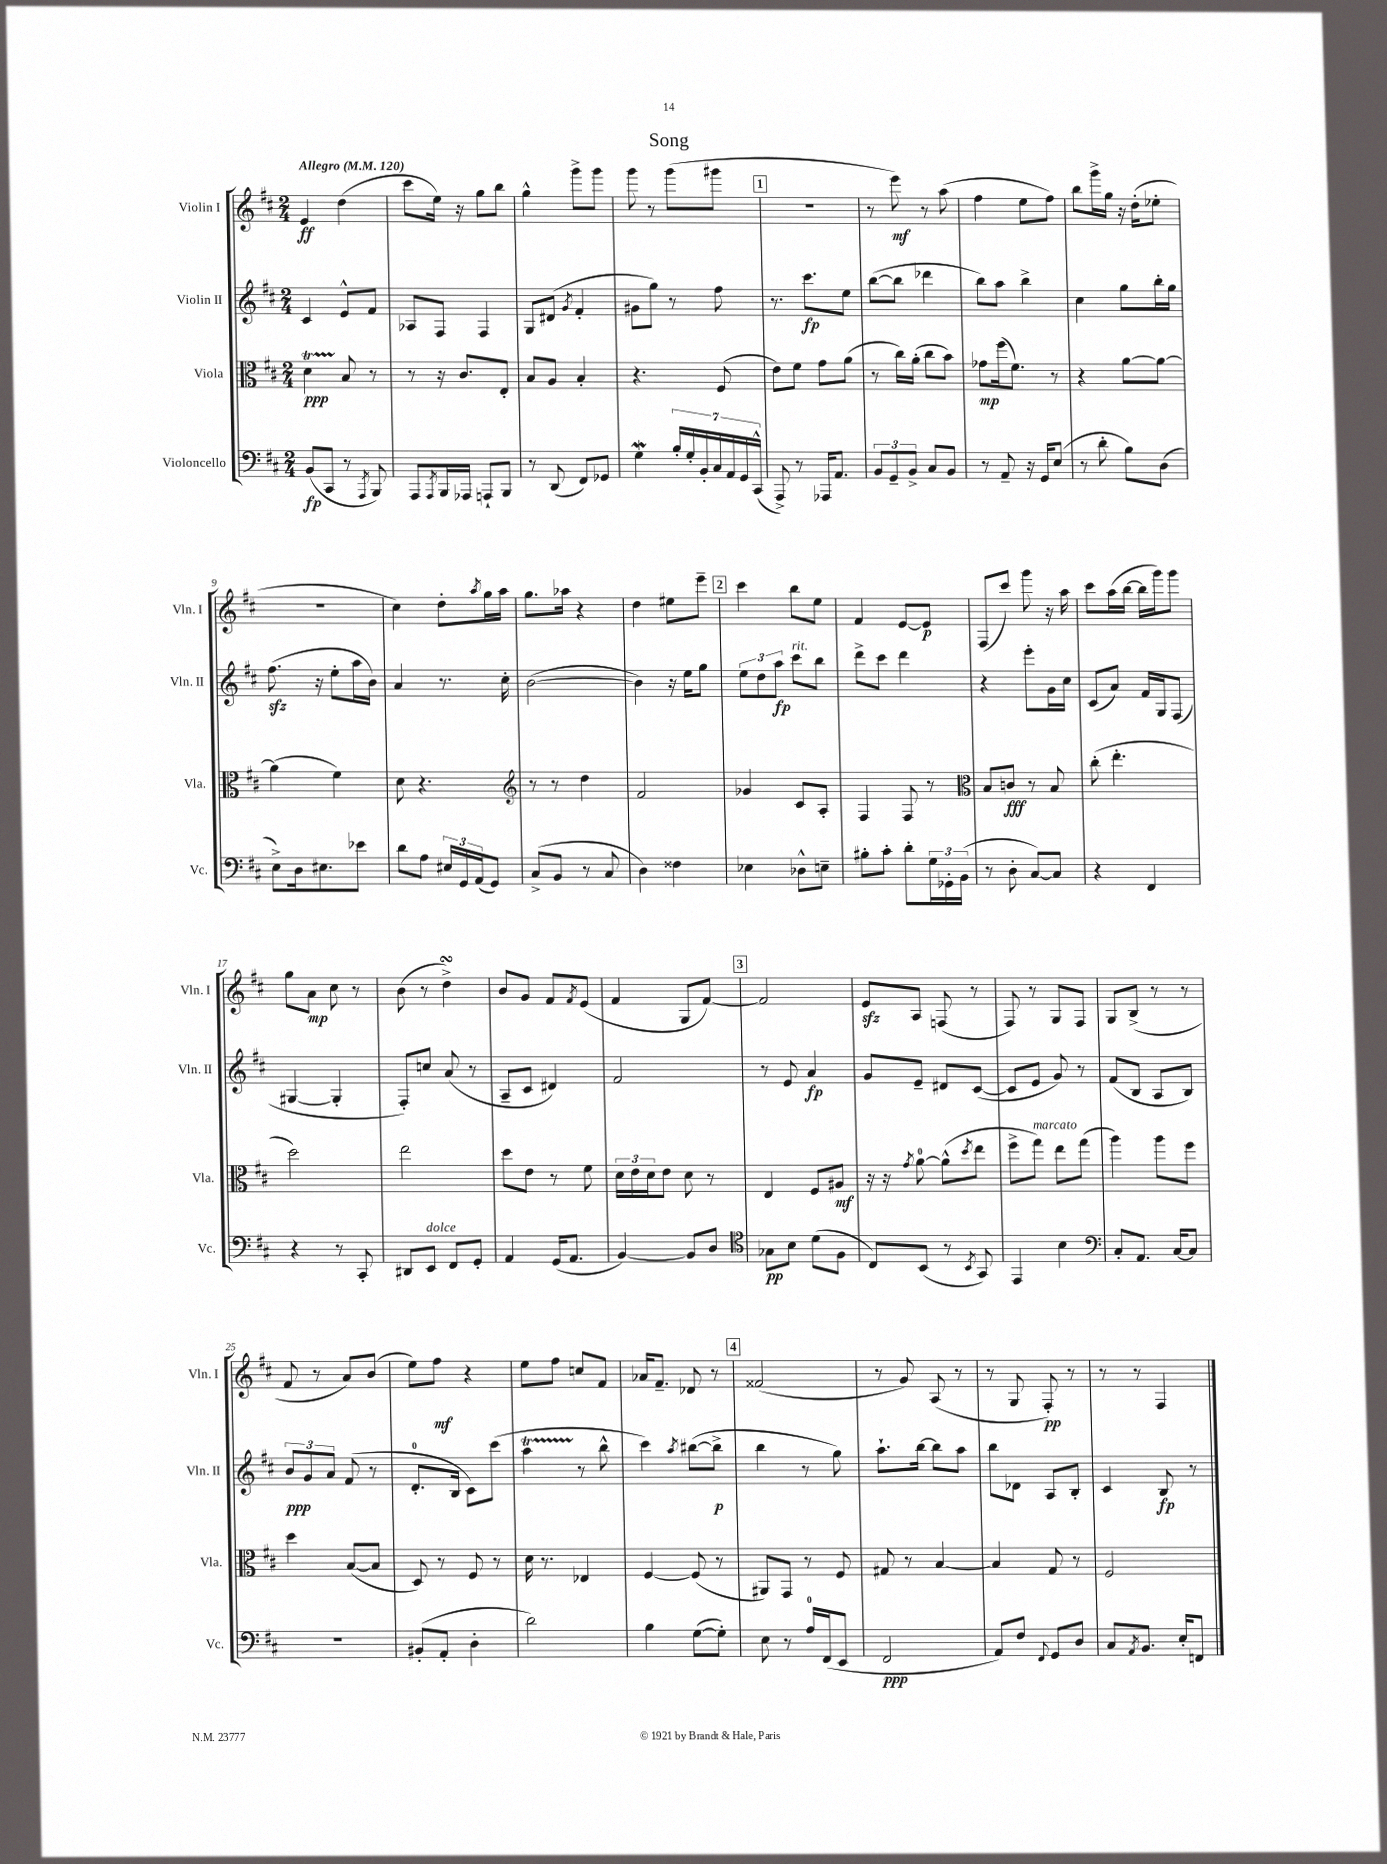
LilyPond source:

\header { title = "Song" }
<<
\new StaffGroup <<
\new Staff = "s0" \with { instrumentName = "Violin I" shortInstrumentName = "Vln. I" } {
    \clef treble \key d \major \numericTimeSignature \time 2/4 \tempo "Allegro" 4 = 120
    e'4\ff d''4( |
    cis'''8 e''16) r16 g''8 b''8 |
    g''4-^ g'''8-> g'''8 |
    g'''8 r8 g'''8( gis'''8 |
    \mark \markup { \box "1" } R2 |
    r8 e'''8\mf) r8 a''8( |
    fis''4 e''8 fis''8) |
    b''8 g'''16-> g''16 r16 d''16-.( ees''8-. |
    r2 |
    cis''4) d''8-. \acciaccatura { a''8 } g''16 a''16 |
    g''8. aes''16 r4 |
    d''4 eis''8 e'''8-- |
    \mark \markup { \box "2" } cis'''4 b''8 e''8 |
    fis'4 e'8~ e'8\p |
    fis8( cis'''8) g'''8 r16 a''16 |
    cis'''8 a''16( b''16~ b''16 g'''16) g'''8 |
    g''8 a'8\mp cis''8 r8 |
    b'8( r8 d''4->\turn) |
    b'8 g'8 fis'8 \acciaccatura { fis'8 } e'8( |
    fis'4 g8 fis'8~) |
    \mark \markup { \box "3" } fis'2 |
    e'8\sfz a8 f8( r8 |
    fis8) r8 g8 fis8 |
    g8 b8->( r8 r8 |
    fis'8 r8 a'8) b'8( |
    e''8) fis''8\mf r4 |
    e''8 fis''8 c''8 fis'8 |
    aes'16 fis'8.-- des'8 r8 |
    \mark \markup { \box "4" } fisis'2( |
    r8 g'8) a8( r8 |
    r8 g8 fis8-.\pp) r8 |
    r8 r8 fis4 \bar "|." |
}
\new Staff = "s1" \with { instrumentName = "Violin II" shortInstrumentName = "Vln. II" } {
    \clef treble \key d \major \numericTimeSignature \time 2/4
    cis'4 e'8-^ fis'8 |
    aes8 fis8 fis4 |
    g8 dis'8( \acciaccatura { g'8 } fis'4-. |
    gis'8 g''8) r8 fis''8 |
    \mark \markup { \box "1" } r8. cis'''8.\fp e''8 |
    b''8~( b''8 des'''4 |
    b''8) a''8 b''4-> |
    cis''4 g''8 b''16-. g''16 |
    fis''8.\sfz( r16 e''8-. a''16 b'16) |
    a'4 r8. cis''16-. |
    b'2~( |
    b'4) r16 e''16 g''8 |
    \mark \markup { \box "2" } \tuplet 3/2 { e''8 d''8 a''8\fp } cis'''8^\markup { \italic "rit." } b''8 |
    d'''8-> cis'''8 d'''4 |
    r4 e'''8-. g'16 cis''16 |
    cis'8( a'8) fis'16 g16 fis8( |
    gis4~ gis4-. |
    fis8-.) c''8 a'8( r8 |
    a8-- cis'8 dis'4) |
    fis'2 |
    \mark \markup { \box "3" } r8 e'8 a'4\fp |
    g'8 e'8-- dis'8 cis'8~( |
    cis'8 e'8 g'8) r8 |
    fis'8( b8 a8 b8) |
    \tuplet 3/2 { b'8\ppp g'8 a'8 } fis'8( r8 |
    d'8.-0-. b16 cis'8) cis'''8( |
    a''4\startTrillSpan r8\stopTrillSpan b''8-^ |
    cis'''4) \acciaccatura { a''8 } bis''8~( bis''8->\p |
    \mark \markup { \box "4" } b''4 r8 g''8) |
    a''8.-! b''16~ b''8 a''8 |
    b''8 des'8 a8 b8-. |
    cis'4 b8\fp r8 \bar "|." |
}
\new Staff = "s2" \with { instrumentName = "Viola" shortInstrumentName = "Vla." } {
    \clef alto \key d \major \numericTimeSignature \time 2/4
    d'4\startTrillSpan\ppp b8\stopTrillSpan r8 |
    r8 r16 cis'8. e8-. |
    b8 a8 b4-. |
    r4. fis8( |
    \mark \markup { \box "1" } e'8) fis'8 g'8 a'8( |
    r8 cis''16) a'16-.( cis''8 b'8) |
    ges'8\mp fis''16( fis'8.) r8 |
    r4 a'8~ a'8~ |
    a'4( fis'4) |
    d'8 r4. |
    \clef treble r8 r8 d''4 |
    fis'2 |
    \mark \markup { \box "2" } ges'4 cis'8 a8-. |
    fis4 fis8 r8 |
    \clef alto b8 c'8\fff r8 b8 |
    cis''8-.( e''4.-. |
    d''2) |
    e''2 |
    d''8 e'8 r8 fis'8 |
    \tuplet 3/2 { d'16 e'16 d'16 } e'8 d'8 r8 |
    \mark \markup { \box "3" } e4 fis8 ais8\mf |
    r16 r16 \acciaccatura { g'8 } a'8-0~ a'8-^( \acciaccatura { d''8 } e''8 |
    fis''8-> g''8^\markup { \italic "marcato" }) e''8 g''8( |
    a''4) a''8 fis''8 |
    d''4 b8~( b8 |
    d8) r8 fis8 r8 |
    d'16 r8. ees4 |
    fis4~ fis8( r8 |
    \mark \markup { \box "4" } ais,8) g,8 r8 fis8 |
    gis8 r8 b4~ |
    b4 g8 r8 |
    fis2 \bar "|." |
}
\new Staff = "s3" \with { instrumentName = "Violoncello" shortInstrumentName = "Vc." } {
    \clef bass \key d \major \numericTimeSignature \time 2/4
    b,8\fp( cis,8 r8 \acciaccatura { a,,8 } b,,8) |
    a,,8 \acciaccatura { a,,8 } b,,16 aes,,16 a,,8-! b,,8 |
    r8 d,8( fis,8) ges,8 |
    g4\mordent \tuplet 7/4 { b16-. g16-. b,16-. cis16 a,16 g,16 cis,16-^( } |
    \mark \markup { \box "1" } a,,8->) r8 aes,,16 a,8. |
    \tuplet 3/2 { b,8 g,8-- b,8-> } cis8 b,8 |
    r8 a,8-- r16 g,16 e8( |
    r8 d'8-. b8) d8( |
    e8->) d16 eis8. ees'8 |
    d'8 a8 \tuplet 3/2 { eis16 g,16 a,16( } g,8) |
    cis8->( b,8 r8 cis8 |
    d4) fisis4 |
    \mark \markup { \box "2" } ees4 des8-^ e8-- |
    bis8-. cis'8-. d'8-. \tuplet 3/2 { g16 ges,16-. b,16( } |
    r8 d8-. cis8~) cis8 |
    r4 fis,4 |
    r4 r8 cis,8-. |
    dis,8 e,8^\markup { \italic "dolce" } fis,8 g,8-. |
    a,4 g,16( a,8. |
    b,4~) b,8 d8 |
    \mark \markup { \box "3" } \clef tenor ges8\pp b8 d'8( fis8 |
    cis8) b,8( r8 \acciaccatura { b,8 } g,8) |
    e,4 b4 |
    \clef bass cis8-. a,8. cis16~ cis8 |
    r2 |
    bis,8-.( a,8-. d4-. |
    d'2) |
    b4 g8~( g8-.) |
    \mark \markup { \box "4" } e8 r8 a16-0 fis,16( e,8 |
    fis,2\ppp |
    a,8) fis8 \appoggiatura { fis,8 } g,8 d8 |
    cis8 \acciaccatura { a,8 } b,8. e16-. f,8 \bar "|." |
}
>>
>>
